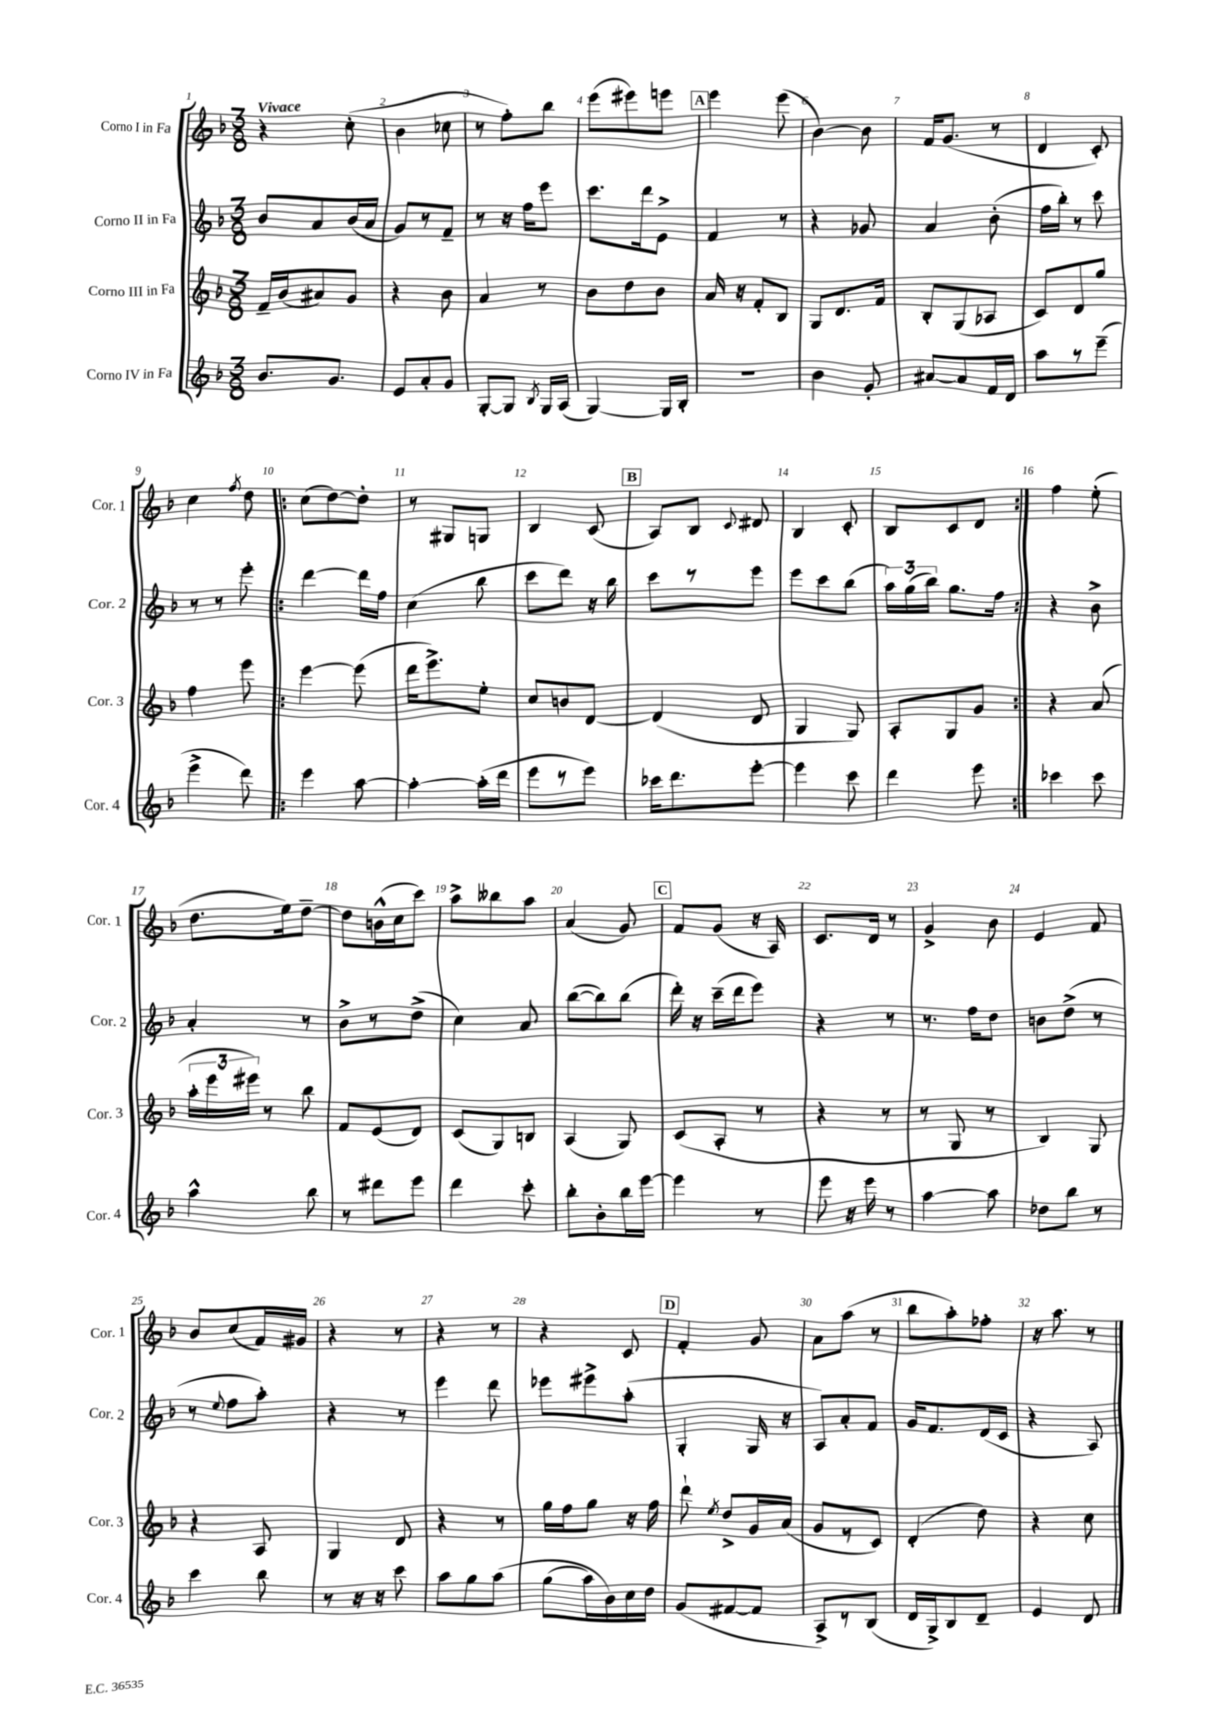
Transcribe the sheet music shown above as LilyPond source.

<<
\new StaffGroup <<
\new Staff = "s0" \with { instrumentName = "Corno I in Fa" shortInstrumentName = "Cor. 1" } {
    \clef treble \key f \major \numericTimeSignature \time 3/8 \tempo "Vivace"
    \autoBeamOff r4 c''8-.( |
    bes'4 ces''8 |
    r8 f''8[-.) bes''8] |
    e'''8[( eis'''8) e'''8] |
    \mark \markup { \box "A" } e'''4 e'''8( |
    bes'4~) bes'8 |
    f'16[ g'8.]( r8 |
    d'4 c'8-.) |
    c''4 \acciaccatura { f''8 } d''8 |
    \repeat volta 2 { c''8[( d''8~) d''8]-. |
    r8 gis8[ g8] |
    bes4 c'8( |
    \mark \markup { \box "B" } a8[) bes8] \appoggiatura { c'8 } dis'8 |
    bes4 c'8-. |
    bes8[ c'8 d'8] | }
    f''4 e''8-.( |
    d''8.[ e''16) d''8]~-- |
    d''8[ b'16-^( c''16 c'''8]) |
    a''8[-> beses''8 a''8] |
    a'4( g'8) |
    \mark \markup { \box "C" } f'8[ g'8]( r16 a16) |
    c'8.[ d'16] r8 |
    g'4-> bes'8 |
    e'4 f'8 |
    bes'8[ c''8( f'16) gis'16] |
    r4 r8 |
    r4 r8 |
    r4 c'8 |
    \mark \markup { \box "D" } f'4-. g'8 |
    a'8[ a''8]( r8 |
    bes''8[ a''8-.) fes''8]-. |
    r16 a''8. r8 \bar "|." |
}
\new Staff = "s1" \with { instrumentName = "Corno II in Fa" shortInstrumentName = "Cor. 2" } {
    \clef treble \key f \major \numericTimeSignature \time 3/8
    \autoBeamOff bes'8[ a'8 bes'16( a'16] |
    g'8[) r8 f'8]-- |
    r8 r16 f''16[ e'''8] |
    c'''8.[ d'''16 e'8]-> |
    \mark \markup { \box "A" } f'4 r8 |
    r4 ges'8 |
    a'4 bes'8-.( |
    f''16[ bes''16]-.) r8 c'''8 |
    r8 r8 e'''8-. |
    \repeat volta 2 { d'''4~ d'''16[ f''16] |
    c''4( bes''8 |
    c'''8[ d'''8]) r16 bes''16 |
    \mark \markup { \box "B" } c'''8[ r8 e'''8] |
    e'''8[ c'''8 bes''8]( |
    \tuplet 3/2 { a''16[) g''16( bes''16]) } g''8.[ f''16] | }
    r4 bes'8-> |
    a'4-. r8 |
    bes'8[-> r8 d''8]->( |
    c''4) a'8 |
    bes''8[~( bes''8) bes''8]( |
    \mark \markup { \box "C" } d'''16-.) r16 c'''16[--( d'''16 e'''8]) |
    r4 r8 |
    r8. f''16[ d''8] |
    b'8[ d''8]->( r8 |
    r8 \appoggiatura { e''8 } f''8[ a''8]-.) |
    r4 r8 |
    e'''4 d'''8 |
    ees'''8[ eis'''8-> a''8]-.( |
    \mark \markup { \box "D" } g4-. g16 r16 |
    a8[) a'8-. f'8] |
    g'16[ f'8. d'16( c'16] |
    r4 a8) \bar "|." |
}
\new Staff = "s2" \with { instrumentName = "Corno III in Fa" shortInstrumentName = "Cor. 3" } {
    \clef treble \key f \major \numericTimeSignature \time 3/8
    \autoBeamOff f'16[-- bes'16( ais'8) g'8] |
    r4 bes'8 |
    a'4 r8 |
    bes'8[ d''8 bes'8] |
    \mark \markup { \box "A" } a'16 r16 f'8[-. bes8] |
    g8[ d'8. f'16] |
    bes8[-. g8( aes8] |
    c'8[) d'8 g''8] |
    f''4 e'''8 |
    \repeat volta 2 { e'''4~ e'''8( |
    d'''16[ e'''8.->) e''8]-. |
    c''8[ b'8 d'8]~ |
    \mark \markup { \box "B" } d'4( d'8 |
    g4 g8) |
    a8[-. g8 g'8] | }
    r4 a'8( |
    \tuplet 3/2 { a''16[-. e'''16 eis'''16]) } r8 bes''8 |
    f'8[ e'8( d'8]) |
    c'8[( g8) b8] |
    a4( g8) |
    \mark \markup { \box "C" } c'8[( a8]-. r8 |
    r4 r8 |
    r8 g8 r8 |
    bes4) g8 |
    r4 a8 |
    g4 d'8 |
    r4 r8 |
    g''16[ f''16 g''8] r16 f''16 |
    \mark \markup { \box "D" } d'''8-! \acciaccatura { e''8 } d''8[-> g'16 a'16]( |
    g'8[ r8 c'8]) |
    d'4-.( d''8) |
    r4 c''8 \bar "|." |
}
\new Staff = "s3" \with { instrumentName = "Corno IV in Fa" shortInstrumentName = "Cor. 4" } {
    \clef treble \key f \major \numericTimeSignature \time 3/8
    \autoBeamOff bes'8.[ g'8.] |
    e'8[ a'8-. g'8] |
    g8[~-. g8] \acciaccatura { bes8 } g16[ a16]( |
    g4~) g16[ bes16]-. |
    \mark \markup { \box "A" } R4. |
    bes'4 g'8-. |
    ais'8[~ ais'8 f'16 d'16] |
    a''8[ r8 e'''8]--( |
    e'''4-> d'''8) |
    \repeat volta 2 { e'''4 a''8~ |
    a''4~-. a''16[-.( d'''16] |
    e'''8[ r8 e'''8]) |
    \mark \markup { \box "B" } ces'''16[ d'''8. e'''8]~-. |
    e'''4 c'''8 |
    d'''4 e'''8 | }
    ces'''4 ces'''8 |
    a''4-^ bes''8 |
    r8 dis'''8[ e'''8] |
    d'''4 c'''8-. |
    bes''8[-. bes'8-. bes''16 e'''16]~ |
    \mark \markup { \box "C" } e'''4 r8 |
    e'''8 r16 e'''16 r8 |
    a''4~ a''8 |
    des''8[ bes''8] r8 |
    c'''4 bes''8 |
    r8 r16 r16 c'''8 |
    a''8[ g''8 a''8]\( |
    g''8[( a''16) bes'16\) c''16 d''16] |
    \mark \markup { \box "D" } g'8[( fis'8~ fis'8] |
    a8[->) r8 bes8]( |
    d'16[ g16->) bes8 d'8]-- |
    e'4 d'8 \bar "|." |
}
>>
>>
\layout { \context { \Score \override BarNumber.break-visibility = ##(#f #t #t) barNumberVisibility = #all-bar-numbers-visible } }
